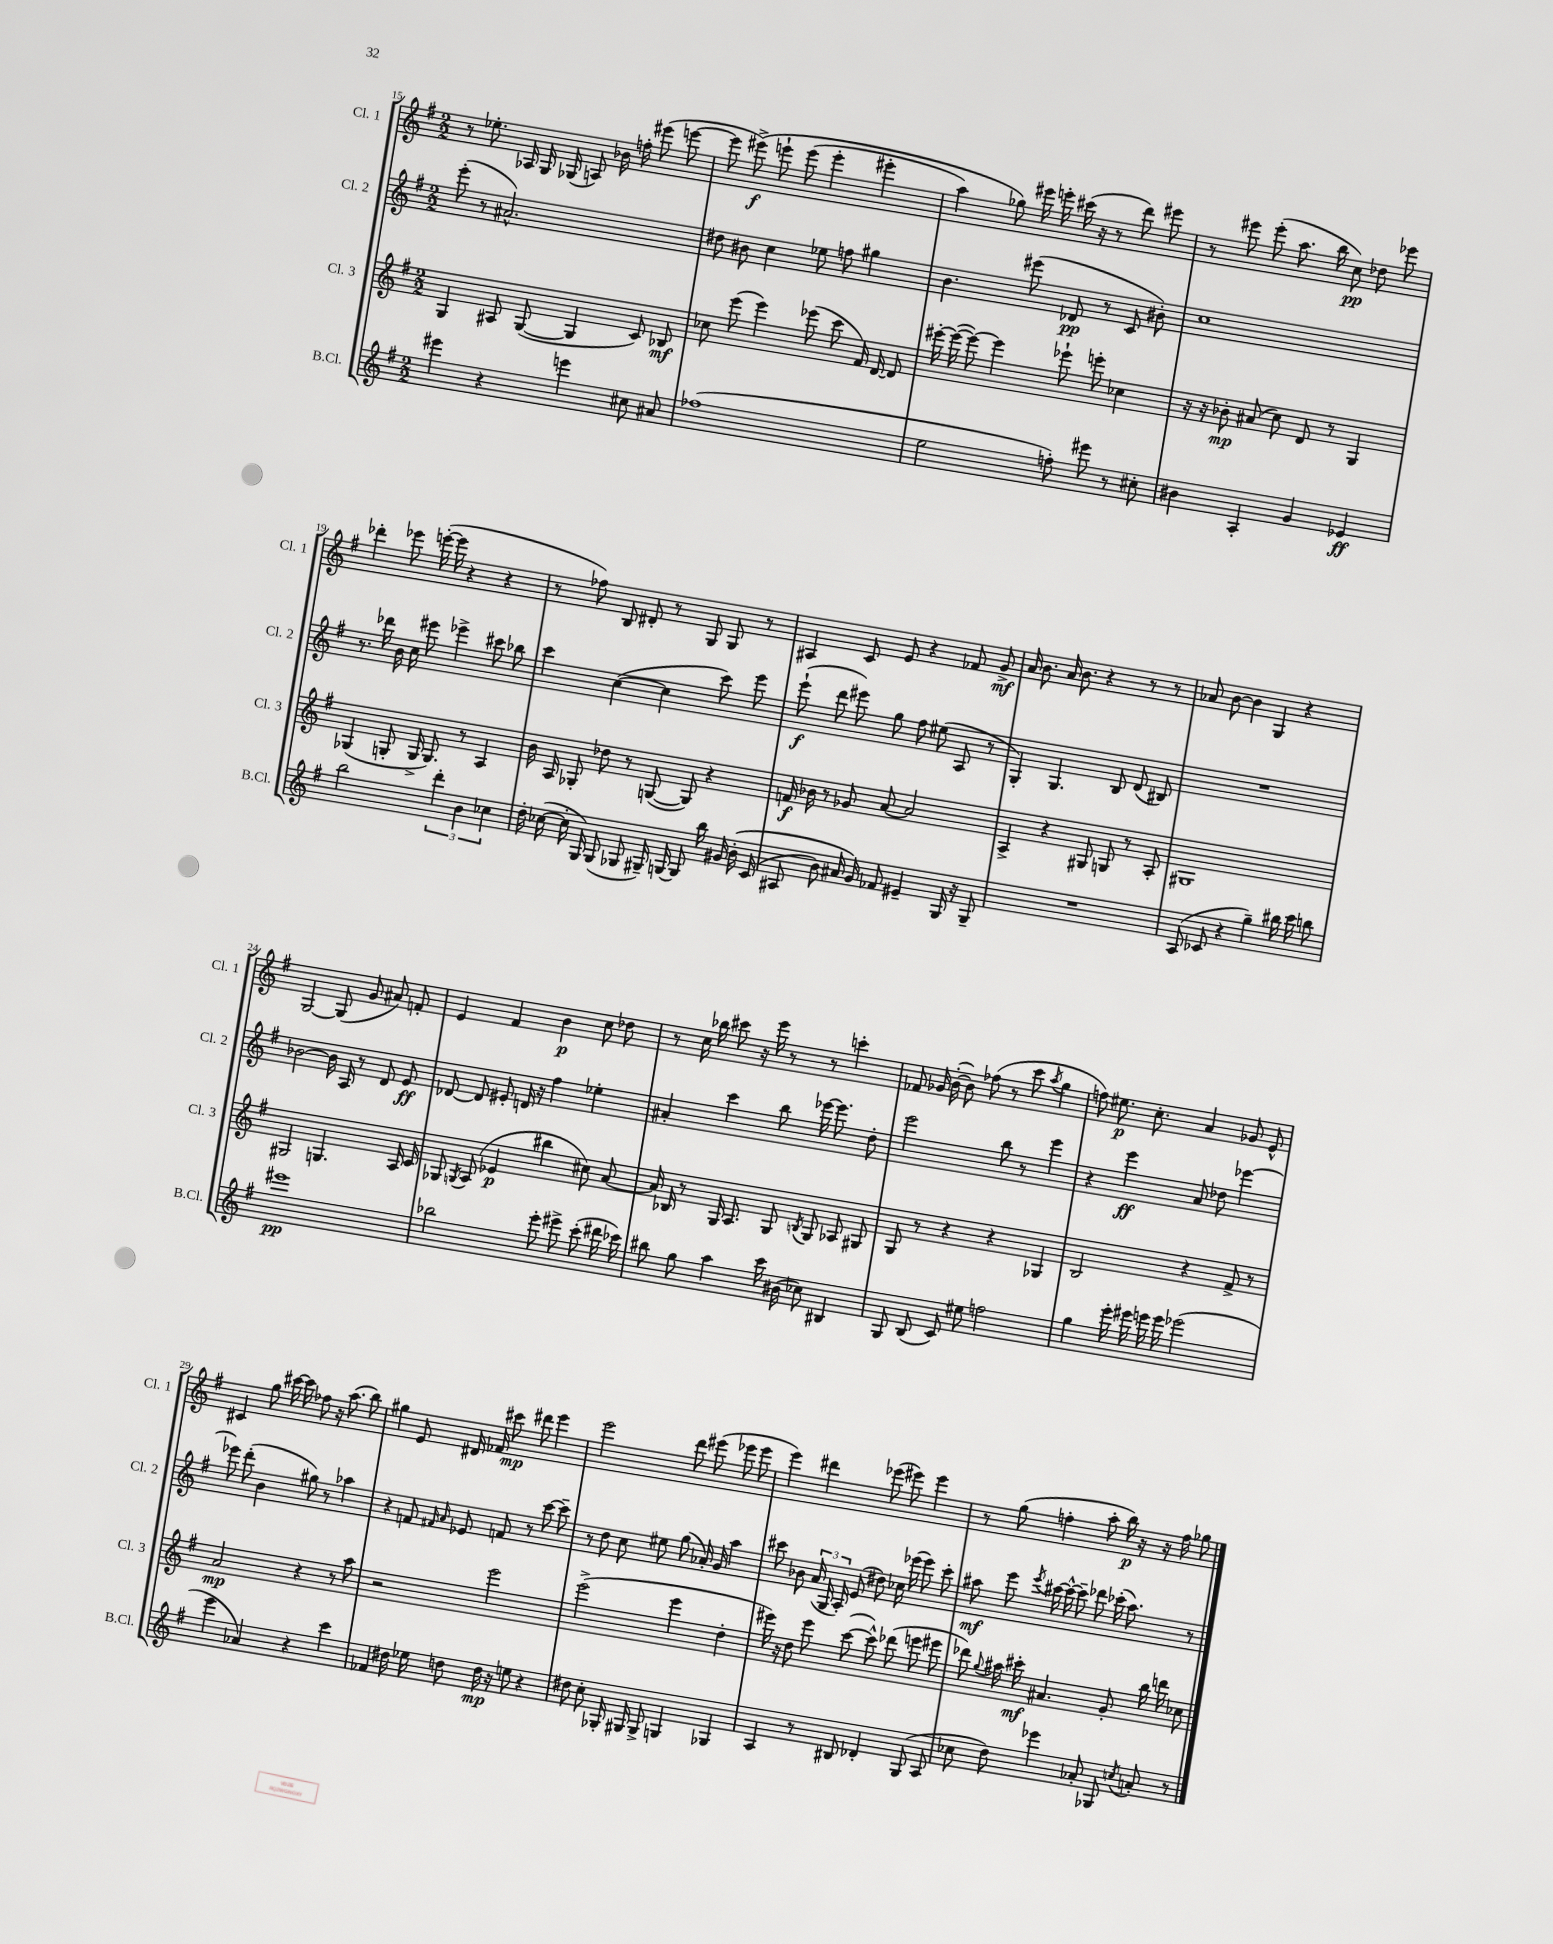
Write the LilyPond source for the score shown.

<<
\new StaffGroup <<
\new Staff = "s0" \with { instrumentName = "Cl. 1" shortInstrumentName = "Cl. 1" } {
    \clef treble \key g \major \numericTimeSignature \time 2/2
    \autoBeamOff r8 ees''8.-. aes16 g16 ges16( a8) bes'16 f''16-. eis'''8( e'''8~ |
    e'''8 eis'''8->\f)\( e'''8-! e'''8( e'''4-. eis'''4-. |
    a''4) ges''8\) eis'''16 e'''16-. cis'''16( r16 r8 d'''8) eis'''8 |
    r8 eis'''8 eis'''8-.( a''8. b''16 c''8\pp) des''8 ees'''8 |
    des'''4-. ees'''8 e'''16~-.( e'''16 r4 r4 |
    r8 fes''8) b8 dis'8-. r8 g8 g8 r8 |
    ais4 c'8 e'8 r4 fes'8 g'8->\mf |
    a'16 b'8. a'16 b'8. r4 r8 r8 |
    aes'8 b'8~ b'4 g4 r4 |
    g2~ g8( g'8 ais'8) f'8-. |
    e'4 fis'4 b'4\p c''8 des''8 |
    r8 c''16 bes''16 cis'''8 r16 e'''16 r8 r8 c'''4-. |
    fes'8 ges'16 b'16~-.( b'8) fes''8( r8 c'''8 \acciaccatura { a''8 } g''4 |
    f''8) eis''8.\p c''8.-. a'4 ges'8 e'8-^ |
    cis'4 g''8 cis'''16~ cis'''16 fes''8 r16 a''8.( b''8) |
    gis''4 e'8 dis'16 fes'16 cis'''8\mp dis'''8 e'''4 |
    e'''2 d'''8 eis'''8( ees'''8 ees'''8 |
    e'''4) dis'''4 ees'''8( eis'''8) eis'''4 |
    r8 g''8( f''4-. a''8-. b''16\p) r16 r16 f''16 ges''8 \bar "|." |
}
\new Staff = "s1" \with { instrumentName = "Cl. 2" shortInstrumentName = "Cl. 2" } {
    \clef treble \key g \major \numericTimeSignature \time 2/2
    \autoBeamOff e'''8-.( r8 ais'2.-^) |
    dis''8 bis'8 c''4 ees''8 f''8 gis''4 |
    b'4. eis'''8( des'8\pp r8 c'8 bis'8-.) |
    c''1 |
    r8. des'''16 b'16 c''16 eis'''8 ees'''4-> cis'''8 bes''8 |
    c'''4 c''4~( c''4 c'''8) e'''8 |
    e'''8-!\f( d'''8 eis'''8) g''8 fis''8 eis''8( a8 r8 |
    g4-.) g4. b8 d'8( bis8) |
    R1 |
    bes'2~ bes'16 a16 r8 d'8 e'8\ff |
    des'8~ des'8 eis'8-. d'16 r16 fis''4 ees''4-. |
    ais'4-. c'''4 b''8 ees'''16~ ees'''8. d''8-. |
    e'''2 b''8 r8 e'''4 |
    r4 e'''4\ff a'8 des''8 ees'''4~ |
    ees'''8 d'''8-.( b'4 gis''8) r8 aes''4 |
    r4 f'8 \grace { fis'16 a'16 } ees'8 f'8 r8 c'''8~ c'''8-- |
    r8 d''8 c''8 eis''8 g''8( aes'16-.) g'16 a''4 |
    cis'''8 bes'8 \tuplet 3/2 { a'16( g16 a16-.) } e'8( dis''8) ces''16 ees'''16( ees'''8) cis'''8-. |
    ais''8\mf e'''8 \acciaccatura { e'''8 } cis'''16~ cis'''16~-^ cis'''8-- des'''8 ces'''16-.( ais''8.) r8 \bar "|." |
}
\new Staff = "s2" \with { instrumentName = "Cl. 3" shortInstrumentName = "Cl. 3" } {
    \clef treble \key g \major \numericTimeSignature \time 2/2
    \autoBeamOff g4 ais8 g8~( g4 c'8) bes8\mf |
    ces''8 e'''8( e'''4) ees'''8( c'''8 fis'16) d'16~ d'8 |
    eis'''16~-. eis'''16~( eis'''8~) eis'''4 ees'''8-! e'''8-. ces''4 |
    r16 r16 bes'8-.\mp ais'8( c''8) d'8 r8 g4 |
    ges4( g8-. g16-> g8.) r8 a4 |
    b'16 a16 ges8-. des''8 r8 g8~( g8) r4 |
    f'16\f bes'16 r8 ges'8 a'8~ a'2 |
    a4-> r4 gis8 g8 r8 a8-. |
    gis1 |
    gis2 g4. a16 c'16 |
    ges8 \acciaccatura { g8 } a8( ees'4\p bis''4 cis''8) a'8~ |
    a'16 bes16 r8 g16 a8. g8 \acciaccatura { b8 } g8 aes8 gis8 |
    g8 r8 r4 r4 ges4 |
    b2 r4 fis'8-> r8 |
    a'2\mp r4 r8 a''8 |
    r2 e'''2 |
    e'''2->( e'''4 d''4-. |
    eis'''16) r16 d''8 eis'''8 c'''8~( c'''8-^) des'''8( e'''8 eis'''8 |
    des'''8) \appoggiatura { g''8 } ais''16 cis'''16-.\mf ais'4. g'8-. b''16 d'''16 ces''8 \bar "|." |
}
\new Staff = "s3" \with { instrumentName = "B.Cl." shortInstrumentName = "B.Cl." } {
    \clef treble \key g \major \numericTimeSignature \time 2/2
    \autoBeamOff eis'''4 r4 e'''4 cis''8 ais'8 |
    fes''1( |
    e''2 f''8-.) eis'''8 r8 cis''8-. |
    bis'4 a4-. g'4 ees'4\ff |
    b''2 \tuplet 3/2 { d'''4-. b'4 ces''4 } |
    d''16-. ces''16~( ces''16-. g16) g8( ges8 gis16--) g16~ g8 b''16 gis'16 b'16-.\( c'16( |
    ais8 b'8) ais'16 g'16\) fes'8 eis'4-- g16 r16 g8-- |
    R1 |
    a8( ces'8 r4 g''4--) bis''16 c'''16 b''8 |
    eis'''1\pp |
    bes''2 e'''8-. eis'''8-> c'''8-.( dis'''16 ces'''16) |
    bis''8 g''8 a''4 c'''16 bis'16( ces''8) bis4 |
    g8 b8( c'8) eis''8 f''2 |
    g''4 e'''16-. eis'''16 e'''16 e'''16 ees'''2( |
    e'''4 aes'4) r4 c'''4 |
    fes'4 dis''16 ees''16 d''8 d''16\mp r16 e''8 r4 |
    dis''8 c''8-. ges16-. gis16 gis8-> g4 ges4 |
    a4 r8 bis8 des'4-. g8( a8 |
    ces''8 d''8) ees'''4 aes'8-. ges8 \acciaccatura { c''8 } a'8-. r8 \bar "|." |
}
>>
>>
\layout { \context { \Score currentBarNumber = #15 } }
